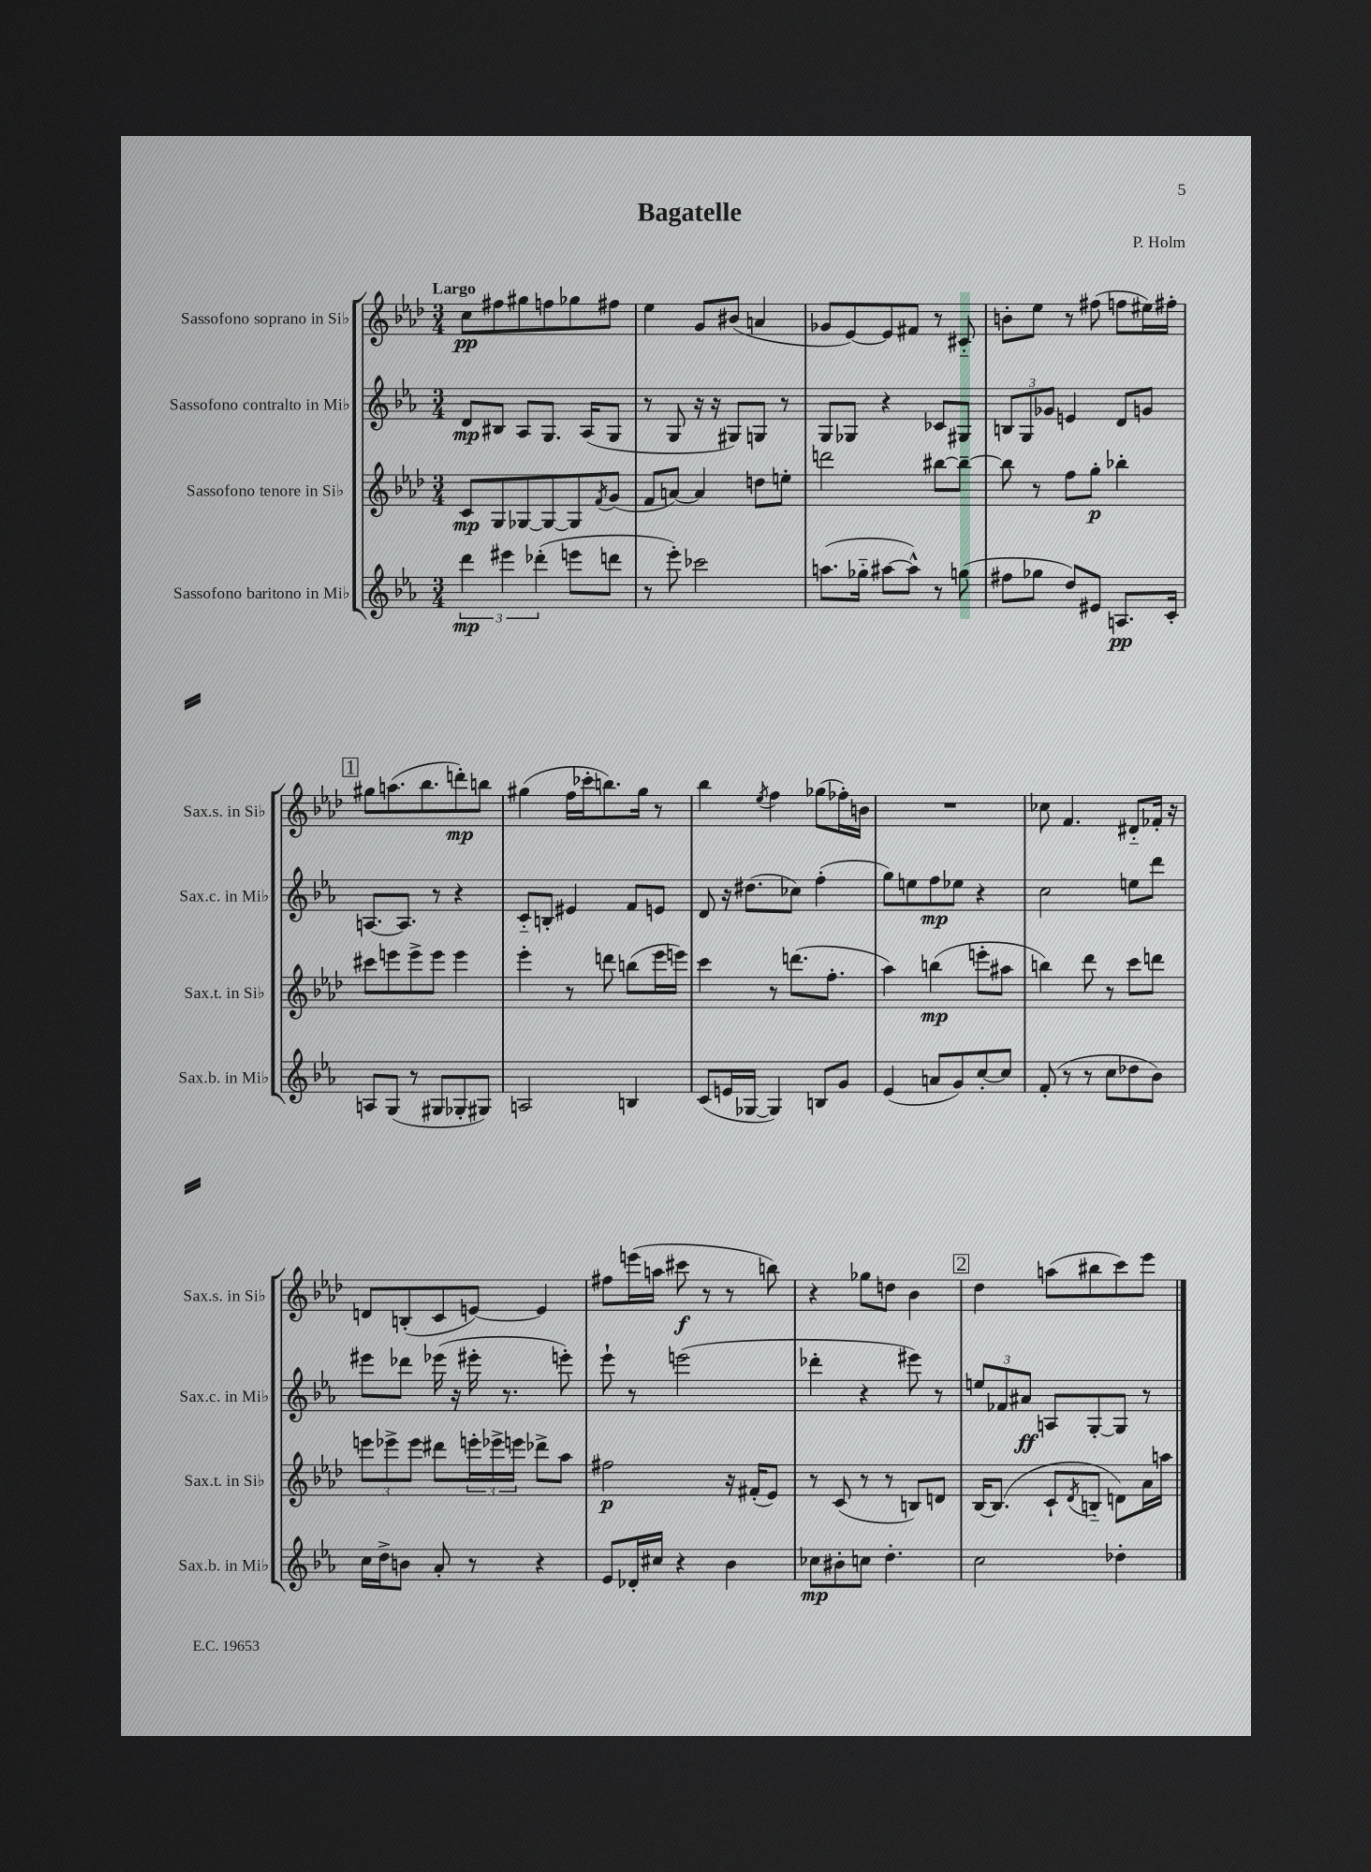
\header { title = "Bagatelle" composer = "P. Holm" }
<<
\new StaffGroup <<
\new Staff = "s0" \with { instrumentName = "Sassofono soprano in Sib" shortInstrumentName = "Sax.s. in Sib" } {
    \clef treble \key aes \major \numericTimeSignature \time 3/4 \tempo "Largo"
    c''8\pp fis''8 gis''8 f''8 ges''8 fis''8 |
    ees''4 g'8 bis'8( a'4 |
    ges'8 ees'8~) ees'8 fis'8 r8 cis'8-_ |
    b'8-. ees''8 r8 fis''8( f''8 eis''16) fis''16-. |
    \mark \markup { \box "1" } gis''8 a''8.( bes''8. d'''8-.\mp) b''8 |
    gis''4( f''16 ces'''16-. b''8.) gis''16 r8 |
    bes''4 \acciaccatura { ees''8 } f''4 ges''8( fes''16-.) b'16 |
    R2. |
    ces''8 f'4. dis'8-_ fes'16-. r16 |
    d'8 b8-.( c'8 e'8~) e'4 |
    fis''8 e'''16( a''16 cis'''8\f r8 r8 b''8) |
    r4 ges''8 d''8 bes'4 |
    \mark \markup { \box "2" } des''4 a''8( bis''8 c'''8) ees'''8 \bar "|." |
}
\new Staff = "s1" \with { instrumentName = "Sassofono contralto in Mib" shortInstrumentName = "Sax.c. in Mib" } {
    \clef treble \key ees \major \numericTimeSignature \time 3/4
    d'8\mp bis8 aes8 g8. aes16( g8 |
    r8 g8 r16 r16 gis8) g8 r8 |
    g8 ges8 r4 ces'8 gis8 |
    \tuplet 3/2 { b8 g8 ges'8 } e'4 d'8 g'8 |
    \mark \markup { \box "1" } a8.~ a8. r8 r4 |
    c'8-_ b8-. eis'4 f'8 e'8 |
    d'8 r16 dis''8.( ces''8) f''4-.( |
    g''8) e''8 f''8\mp ees''8 r4 |
    c''2 e''8 d'''8 |
    eis'''8 des'''8 ees'''16( r16 eis'''16-. r8. e'''8-.) |
    ees'''8-! r8 e'''2( |
    des'''4-. r4 eis'''8) r8 |
    \mark \markup { \box "2" } \tuplet 3/2 { e''8 fes'8 ais'8\ff } a8 g8~-. g8 r8 \bar "|." |
}
\new Staff = "s2" \with { instrumentName = "Sassofono tenore in Sib" shortInstrumentName = "Sax.t. in Sib" } {
    \clef treble \key aes \major \numericTimeSignature \time 3/4
    c'8\mp g8 ges8~ ges8~ ges8 \acciaccatura { f'8 } g'8( |
    f'8 a'8~) a'4 d''8 e''8-. |
    d'''2 bis''8~ bis''8~-- |
    bis''8 r8 f''8 g''8-.\p bes''4-. |
    \mark \markup { \box "1" } cis'''8 e'''8 e'''8-> e'''8 e'''4 |
    ees'''4-. r8 d'''8 b''8( ees'''16 e'''16) |
    c'''4 r8 d'''8.( f''8.-. |
    aes''4) b''4\mp( e'''8-. ais''8 |
    b''4) des'''8 r8 c'''8 d'''8 |
    \tuplet 3/2 { e'''8 ees'''8-> ees'''8 } dis'''8 \tuplet 3/2 { e'''16-. ees'''16-> e'''16 } des'''8-> aes''8 |
    fis''2\p r16 fis'16-.( ees'8) |
    r8 c'8( r8 r8 b8) d'8 |
    \mark \markup { \box "2" } bes16~ bes8.( c'8-! \acciaccatura { des'8 } b8-_ d'8) aes'16 a''16 \bar "|." |
}
\new Staff = "s3" \with { instrumentName = "Sassofono baritono in Mib" shortInstrumentName = "Sax.b. in Mib" } {
    \clef treble \key ees \major \numericTimeSignature \time 3/4
    \tuplet 3/2 { d'''4\mp eis'''4 des'''4-.( } e'''8 d'''8 |
    r8 ees'''8-.) ces'''2 |
    a''8.( ges''16-_ ais''8~ ais''8-^) r8 g''8( |
    fis''8 ges''8 d''8) eis'8 a8.\pp c'16-. |
    \mark \markup { \box "1" } a8 g8( r8 gis8 ges8-. gis8) |
    a2 b4 |
    c'8( e'16 ges16~ ges4) b8 g'8 |
    ees'4( a'8 g'8) c''8~-. c''8 |
    f'8-.( r8 r8 c''8 des''8 bes'8) |
    c''16 d''16-> b'8 aes'8-. r8 r4 |
    ees'8 des'16-. cis''16 r4 bes'4 |
    ces''8\mp bis'8-. c''8 d''4.-. |
    \mark \markup { \box "2" } c''2 des''4-. \bar "|." |
}
>>
>>
\layout { \context { \Score \remove "Bar_number_engraver" } }
